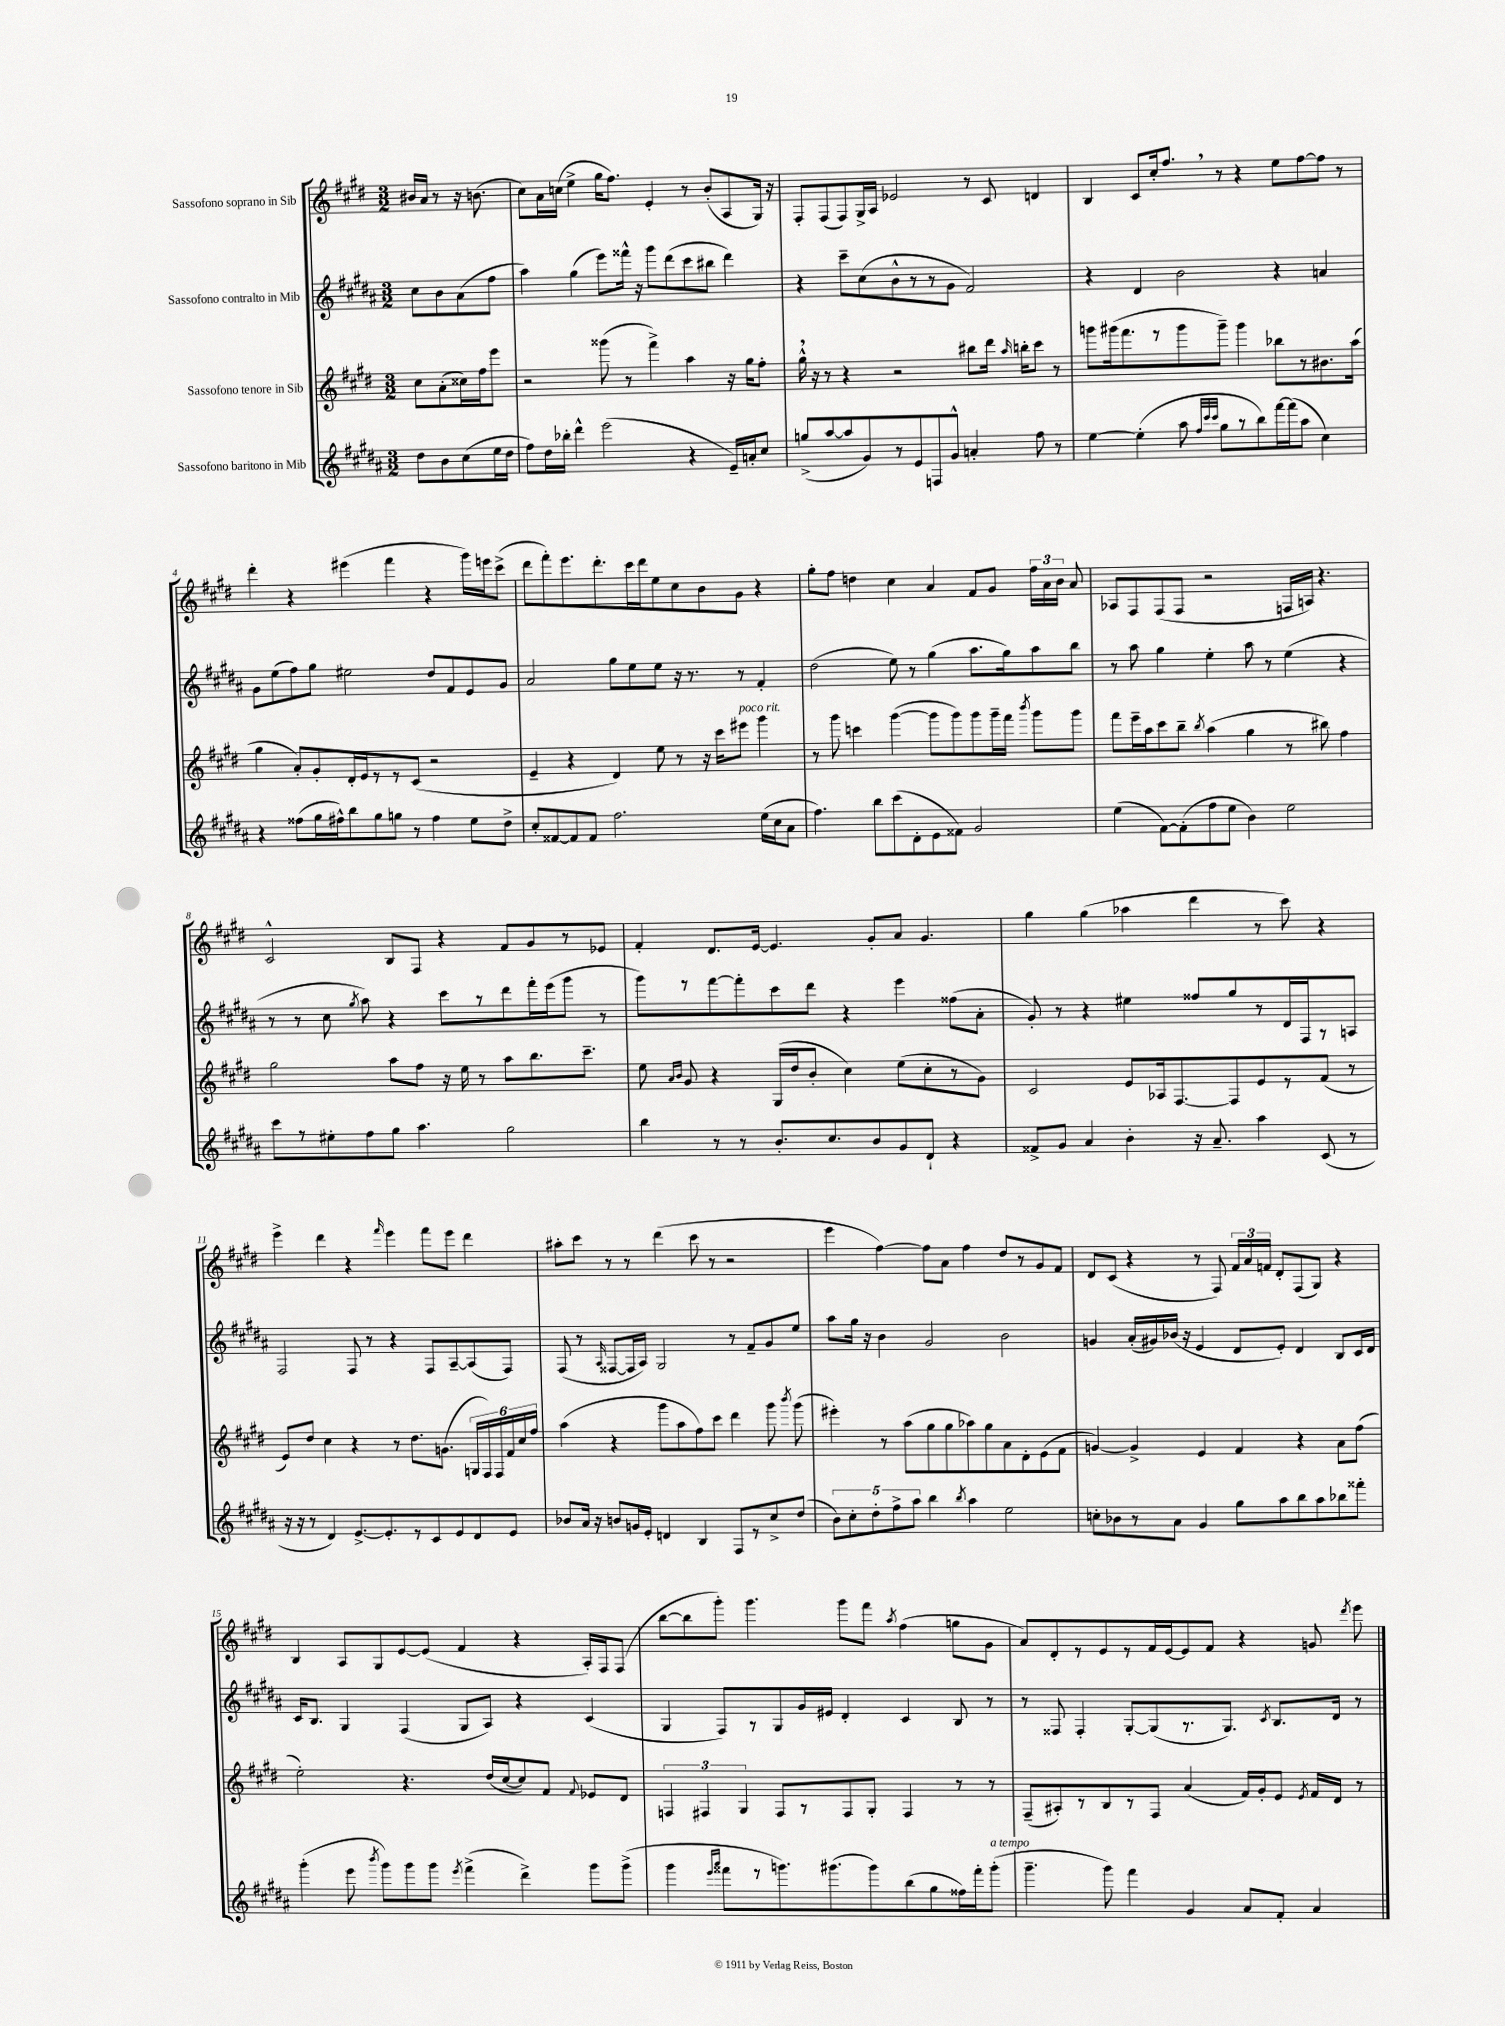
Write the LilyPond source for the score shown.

<<
\new StaffGroup <<
\new Staff = "s0" \with { instrumentName = "Sassofono soprano in Sib" } {
    \clef treble \key e \major \numericTimeSignature \time 3/2 \partial 2
    \autoBeamOff bis'16[ a'16] r8 r16 b'8.( |
    cis''8[) a'16 c''16]( e''4-> gis''16[ fis''8.]) e'4-. r8 b'8[-.( a8 gis16]) r16 |
    fis8[-. fis8( fis8) gis16-> a16] ees'2 r8 cis'8 d'4 |
    b4 cis'8[ cis''16-. fis''8.] \breathe r8 r4 e''8[ fis''8~ fis''8] r8 |
    dis'''4-. r4 eis'''4( fis'''4 r4 gis'''16[) e'''16 cis'''8]->( |
    dis'''8[ fis'''8-.) e'''8. dis'''8.-. cis'''16 dis'''16 e''8 cis''8 b'8 gis'8] r4 |
    gis''8[-. fis''8] d''4 cis''4 a'4 fis'8[ gis'8] \tuplet 3/2 { fis''16[ a'16 b'16] } a'8 |
    aes8[ fis8 fis8( fis8] r2 f16[ a16]) r4. |
    cis'2-^ b8[ fis8] r4 fis'8[ gis'8 r8 ees'8] |
    fis'4-. dis'8.[ e'16]~ e'4. gis'8[-. a'8] gis'4. |
    gis''4 gis''4( aes''4 dis'''4 r8 cis'''8) r4 |
    e'''4-> dis'''4 r4 \grace { fis'''16 } e'''4 fis'''8[ e'''8] dis'''4 |
    ais''8[-. cis'''8] r8 r8 dis'''4( cis'''8 r8 r2 |
    e'''4 fis''4~) fis''8[ a'8] fis''4 dis''8[ r8 gis'8 fis'8] |
    dis'8[ cis'8]( r4 r8 fis8) \tuplet 3/2 { fis'16[ a'16 f'16] } dis'8[-. fis8( gis8]) r4 |
    b4 a8[ gis8 e'8~ e'8]( fis'4 r4 a16[-.) fis16 fis8]( |
    b''8[~ b''8 gis'''8]-.) gis'''4. gis'''8[ fis'''8] \acciaccatura { a''8 } fis''4( g''8[ gis'8] |
    a'8[) dis'8-. r8 e'8 r8 fis'16 e'16~ e'8 fis'8] r4 g'8 \acciaccatura { dis'''8 } e'''8 \bar "|." |
}
\new Staff = "s1" \with { instrumentName = "Sassofono contralto in Mib" } {
    \clef treble \key b \major \numericTimeSignature \time 3/2 \partial 2
    \autoBeamOff cis''8[ b'8 ais'8( fis''8] |
    ais''4) gis''4( e'''8[) fisis'''16]-^ r16 gis'''8[ dis'''8( cis'''8 bis''8] dis'''4) |
    r4 cis'''8[-- cis''8( b'8-^ r8 r8 gis'8] fis'2) |
    r4 dis'4 b'2 r4 a'4 |
    gis'8[ e''8( fis''8) gis''8] eis''2 dis''8[ fis'8 e'8 gis'8] |
    ais'2 gis''8[ e''8 e''8] r16 r8. r8 fis'4-. |
    dis''2( e''8) r8 gis''4( ais''8.[ gis''16) ais''8 b''8] |
    r8 ais''8 gis''4 e''4-. ais''8 r8 e''4( r4 |
    r8 r8 cis''8 \acciaccatura { gis''8 } ais''8) r4 cis'''8[ r8 dis'''8 fis'''16-. e'''16( gis'''8] r8 |
    gis'''8[) r8 fis'''8~ fis'''8-. cis'''8 dis'''8] r4 e'''4 fisis''8[( ais'8]-. |
    gis'8-.) r8 r4 eis''4 fisis''8[ gis''8 r8 dis'16 fis16 r8 a8] |
    fis2 fis8 r8 r4 fis8[ ais8~-- ais8( fis8]) |
    fis8( r8 \grace { ais16 } fisis8[~ fisis16 ais16]) gis2 r8 fis'8[-- gis'8 e''8] |
    ais''8[ gis''16] r16 b'4 gis'2 b'2 |
    g'4 ais'16[-.( gis'16) bes'16]( r16 e'4 dis'8[ e'8]-.) dis'4 b8[ cis'16 dis'16] |
    cis'16[ b8.] gis4 fis4( gis8[ ais8]) r4 cis'4( |
    gis4 fis8[) r8 gis8 gis'16 eis'16] dis'4-. cis'4 b8 r8 |
    r8 fisis8 fisis4-. gis8[~-. gis8( r8. gis8.]) \acciaccatura { cis'8 } b8.[ dis'16] r8 \bar "|." |
}
\new Staff = "s2" \with { instrumentName = "Sassofono tenore in Sib" } {
    \clef treble \key e \major \numericTimeSignature \time 3/2 \partial 2
    \autoBeamOff cis''8[ a'8-.( cisis''16) fis''16 e'''8] |
    r2 gisis'''8( r8 fis'''4->) a''4 r16 gis''16[ fis''8]-. |
    gis''16-^ \breathe r16 r8 r4 r2 bis''8[ dis'''16] \grace { a''16 } b''16[-. cis'''8] r8 |
    g'''8[ gis'''16( fis'''8. r8 gis'''8 gis'''8]--) gis'''4 bes''8[ r8 bis'8. a''16]( |
    gis''4 a'8[-.) gis'8-. dis'16-. e'16 r8 r8 cis'8]( r2 |
    e'4-- r4 dis'4) e''8 r8 r16 cis'''16[ eis'''8]^\markup { \italic "poco rit." } gis'''4 |
    r8 gis'''8 c'''4 gis'''4~( gis'''8[ gis'''8) gis'''8 gis'''16-- fis'''16] \acciaccatura { b'''8 } gis'''8[ gis'''8] |
    fis'''8[ e'''16-- a''16 cis'''8 b''8]-- \acciaccatura { b''8 } a''4( gis''4 r8 bis''8) fis''4 |
    gis''2 a''8[ fis''8] r16 e''16 r8 a''8[ b''8. cis'''8.]-- |
    e''8 \grace { a'16[ b'16] } gis'8 r4 gis16[( dis''16 b'8]-. cis''4) e''8[( cis''8-. r8 gis'8]) |
    cis'2 e'8[ aes16 fis8.~ fis8 e'8 r8 fis'8]( r8 |
    e'8[) dis''8] cis''4 r4 r8 dis''8.[ g'8.]( \tuplet 6/4 { g16[ fis16) fis16 fis'16 cis''16 fis''16] } |
    a''4( r4 gis'''8[ a''8 fis''8) cis'''8] dis'''4 gis'''8 \acciaccatura { b'''8 } gis'''8( |
    eis'''4-.) r8 a''8[( gis''8 gis''8 aes''8) gis''8 a'8 dis'8-. e'8( fis'8] |
    g'4~) g'4-> e'4 fis'4 r4 a'8[ fis''8]( |
    e''2-.) r4. dis''16[( cis''16~ cis''8) fis'8] \appoggiatura { fis'8 } ees'8[ dis'8] |
    \tuplet 3/2 { f4 fis4 gis4 } fis8[ r8 fis8 gis8]-. fis4 r8 r8 |
    fis8[--( ais8-.) r8 b8 r8 fis8] a'4( fis'16[) gis'16-. e'8] \acciaccatura { e'8 } fis'16[ dis'16] r8 \bar "|." |
}
\new Staff = "s3" \with { instrumentName = "Sassofono baritono in Mib" } {
    \clef treble \key b \major \numericTimeSignature \time 3/2 \partial 2
    \autoBeamOff dis''8[ b'8 cis''8( e''16 dis''16] |
    fis''8[) dis''16 bes''16]-. dis'''4-^ e'''2( r4 e'16[--) a'16-. cis''8] |
    g''8[->( ais''8~ ais''8 gis'8) r8 e'8 f8 gis'8]-^ a'4-. fis''8 r8 |
    e''4~ e''4-.( ais''8 \grace { fis''32[ cis'''32 cis'''32] } gis''8[ r8 b''8) fis'''16~ fis'''16( ais''8] cis''4) |
    r4 fisis''8[( gis''16 fis''16-^) b''8 gis''8 g''8] r8 fis''4 e''8[ dis''8]-> |
    cis''8[-. fisis'8~ fisis'8 fisis'8] fis''2. e''16[( cis''16 ais'8] |
    fis''4.) b''8[ cis'''8( dis'8-. e'8 fisis'8]) gis'2 |
    e''4( fis'8[~) fis'8-.( fis''8 e''8] b'4) e''2 |
    cis'''8[ r8 eis''8-. fis''8 gis''8] ais''4. gis''2 |
    b''4 r8 r8 b'8.[-. cis''8. b'8 gis'8 dis'8]-! r4 |
    fisis'8[-> gis'8] ais'4 b'4-. r16 ais'8.-- ais''4 cis'8( r8 |
    r16 r16 r8 dis'4) e'8.[~-> e'8.-. r8 cis'8 e'8 dis'8 e'8] |
    bes'8[ ais'16] r16 b'8[ g'16 e'16]-. d'4 b4 fis8[ r8 cis''8-> dis''8]( |
    \tuplet 5/4 { b'8[) cis''8-. dis''8-. fis''8-> ais''8] } b''4 \acciaccatura { b''8 } ais''4 e''2 |
    c''8[-. bes'8 r8 ais'8] gis'4 gis''8[ ais''8 b''8 ais''8 bes''8 fisis'''8]-. |
    gis'''4-.( e'''8 \acciaccatura { b'''8 } gis'''8[) gis'''8 gis'''8] \acciaccatura { e'''8 } fis'''4->( dis'''4->) gis'''8[ gis'''8]->( |
    gis'''4 \grace { e'''16[ ais'''16] } fisis'''8[ r8 g'''8.) gis'''8.( gis'''8) b''8( gis''8 fisis''16) fisis'''16-. gis'''8]-.^\markup { \italic "a tempo" }( |
    gis'''4.-- gis'''8) fis'''4 gis'4 ais'8[ fis'8]-. ais'4 \bar "|." |
}
>>
>>
